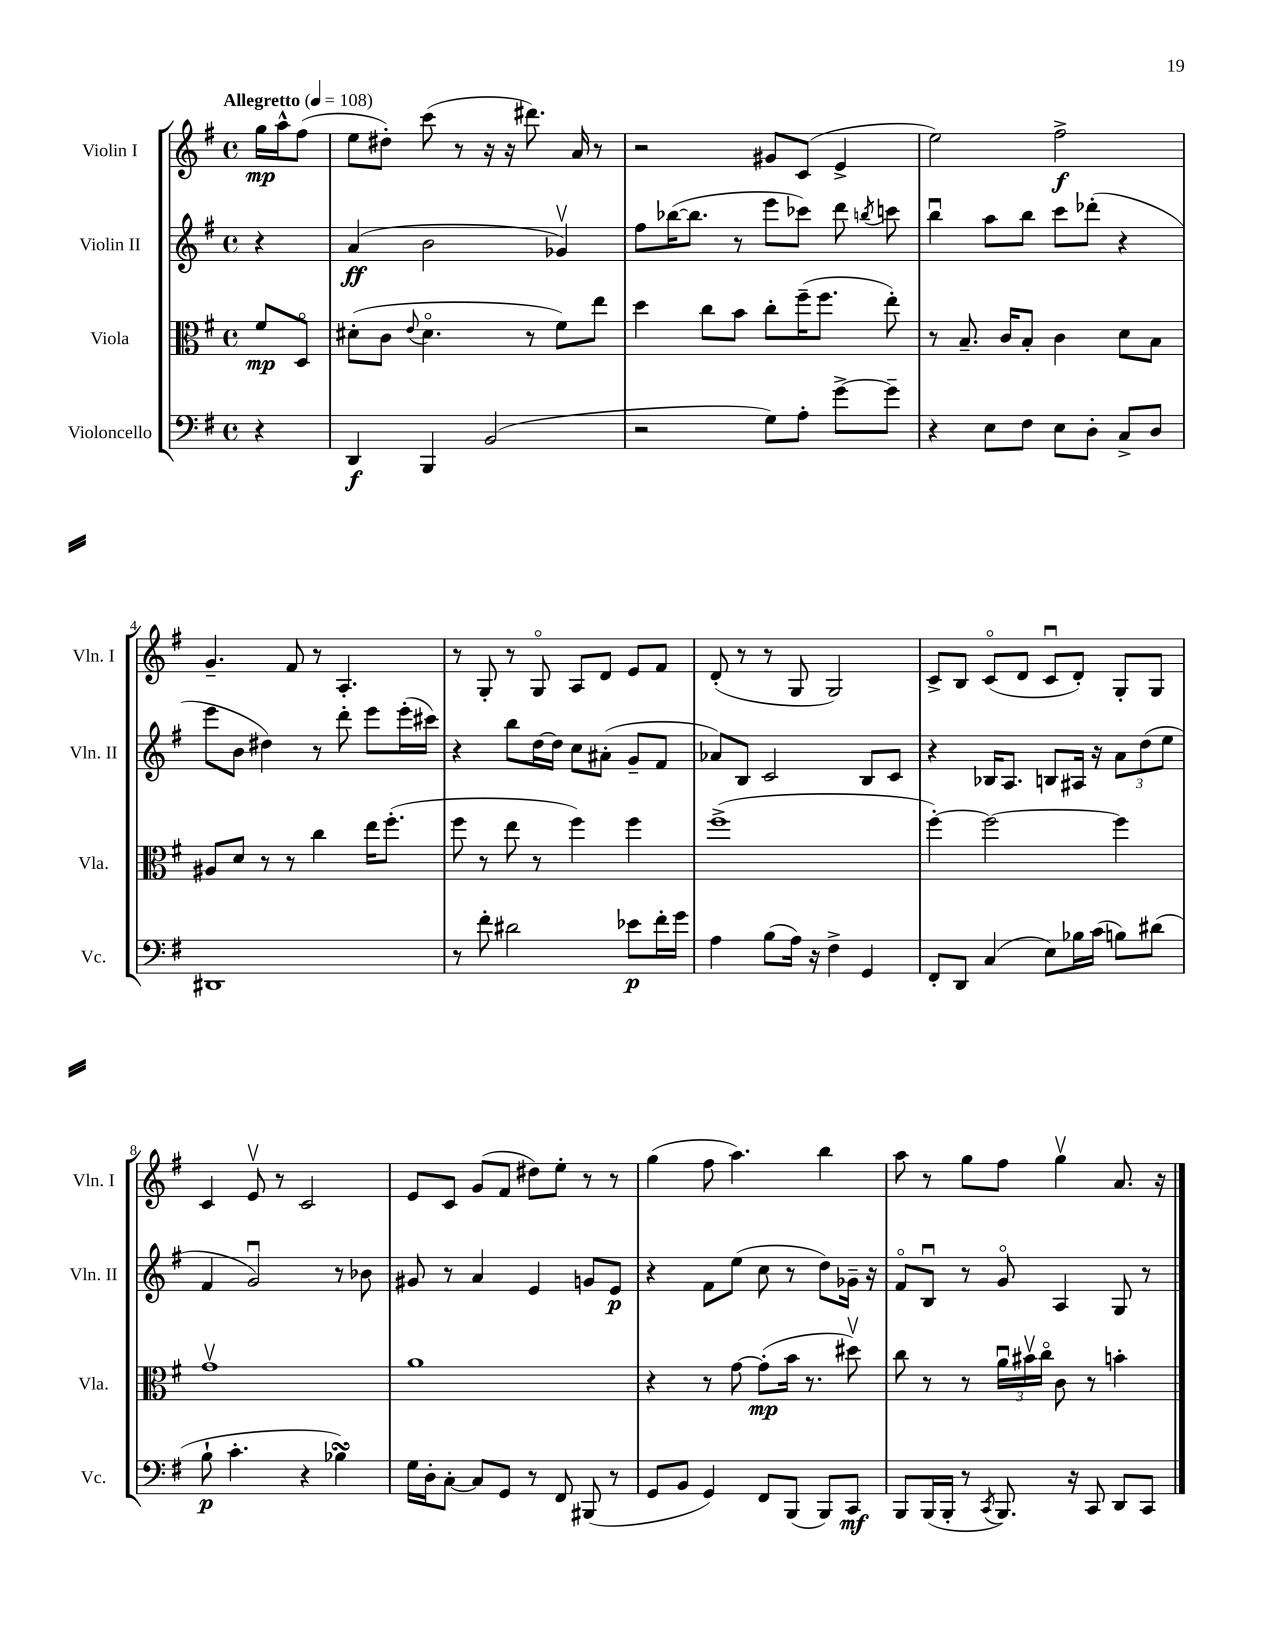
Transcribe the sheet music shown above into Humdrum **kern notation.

**kern	**dynam	**kern	**dynam	**kern	**dynam	**kern	**dynam
*part4	*part4	*part3	*part3	*part2	*part2	*part1	*part1
*staff4	*staff4	*staff3	*staff3	*staff2	*staff2	*staff1	*staff1
*I"Violoncello	*	*I"Viola	*	*I"Violin II	*	*I"Violin I	*
*I'Vc.	*	*I'Vla.	*	*I'Vln. II	*	*I'Vln. I	*
*clefF4	*	*clefC3	*	*clefG2	*	*clefG2	*
*k[f#]	*	*k[f#]	*	*k[f#]	*	*k[f#]	*
*M4/4	*	*M4/4	*	*M4/4	*	*M4/4	*
*met(c)	*	*met(c)	*	*met(c)	*	*met(c)	*
*MM108	*	*MM108	*	*MM108	*	*MM108	*
=	=	=	=	=	=	=	=
!	!	!	!	!	!	!LO:TX:a:B:t=Allegretto	!
4r	.	8f#/L	mp	4r	.	16gg\LL	mp
.	.	.	.	.	.	16aa^^\J	.
.	.	8D/J	.	.	.	(8ff#\J	.
=1	=1	=1	=1	=1	=1	=1	=1
4DD/	f	(8d#X'\L	.	(4a/	ff	8ee\L	.
.	.	8c\J	.	.	.	8dd#X'\J)	.
.	.	8qqe/	.	.	.	.	.
4BBB/	.	4.d#\	.	2b\	.	(8ccc\	.
.	.	.	.	.	.	8r	.
(2BB/	.	.	.	.	.	16r	.
.	.	.	.	.	.	16r	.
.	.	8r	.	.	.	8.ddd#X\)	.
.	.	8f#\L)	.	4g-Xv/)	.	.	.
.	.	.	.	.	.	16a/	.
.	.	8ee\J	.	.	.	8r	.
=2	=2	=2	=2	=2	=2	=2	=2
2r	.	4dd\	.	8ff#\L	.	2r	.
.	.	.	.	([16bb-X\K	.	.	.
.	.	.	.	8.bb-\J]	.	.	.
.	.	8cc\L	.	.	.	.	.
.	.	8b\J	.	8r	.	.	.
8G\L)	.	8cc'\L	.	8eee\L	.	8g#X/L	.
8A'\J	.	(16ff#~\K	.	8ccc-X\J)	.	(8c/J	.
.	.	8.ff#\J	.	.	.	.	.
[8g^\L	.	.	.	8ddd\	.	4e^/	.
.	.	.	.	8qbbn/	.	.	.
8g~\J]	.	8ee'\)	.	8cccn\	.	.	.
=3	=3	=3	=3	=3	=3	=3	=3
4r	.	8r	.	4bbu\	.	2ee\)	.
.	.	8.B~/	.	.	.	.	.
8E\L	.	.	.	8aa\L	.	.	.
.	.	16c/KL	.	.	.	.	.
8F#\J	.	8B'/J	.	8bb\J	.	.	.
8E\L	.	4c\	.	8ccc\L	.	2ff#^\	f
8D'\J	.	.	.	(8ddd-X'\J	.	.	.
8C^/L	.	8d\L	.	4r	.	.	.
8D/J	.	8B\J	.	.	.	.	.
!!LO:LB:g=z
=4	=4	=4	=4	=4	=4	=4	=4
1DD#X	.	8A#X/L	.	8eee\L	.	4.g~/	.
.	.	8d/J	.	8b\J	.	.	.
.	.	8r	.	4dd#X\)	.	.	.
.	.	8r	.	.	.	8f#/	.
.	.	4cc\	.	8r	.	8r	.
.	.	.	.	8ddd'\	.	4.A'/	.
.	.	16ee\KL	.	8eee\L	.	.	.
.	.	(8.ff#'\J	.	.	.	.	.
.	.	.	.	(16eee'\L	.	.	.
.	.	.	.	16ccc#X\JJ)	.	.	.
=5	=5	=5	=5	=5	=5	=5	=5
8r	.	8ff#\	.	4r	.	8r	.
8f#'\	.	8r	.	.	.	8G'/	.
2d#X\	.	8ee\	.	8bb\L	.	8r	.
.	.	8r	.	[16dd\L	.	8G/	.
.	.	.	.	16dd\JJ]	.	.	.
.	.	4ff#\)	.	8cc\L	.	8A/L	.
.	.	.	.	(8a#X'\J	.	8d/J	.
8e-X\L	p	4ff#\	.	8g~/L	.	8e/L	.
16f#'\L	.	.	.	8f#/J	.	8f#/J	.
16g\JJ	.	.	.	.	.	.	.
=6	=6	=6	=6	=6	=6	=6	=6
4A\	.	(1ff#^	.	8a-X/L)	.	(8d'/	.
.	.	.	.	8B/J	.	8r	.
(8B\L	.	.	.	2c/	.	8r	.
16A\Jk)	.	.	.	.	.	8G/	.
16r	.	.	.	.	.	.	.
4F#^\	.	.	.	.	.	2G/)	.
4GG/	.	.	.	8B/L	.	.	.
.	.	.	.	8c/J	.	.	.
=7	=7	=7	=7	=7	=7	=7	=7
8FF#'/L	.	[4ff#'\)	.	4r	.	8c^/L	.
8DD/J	.	.	.	.	.	8B/J	.
(4C/	.	2ff#\_	.	16B-X/KL	.	(8c/L	.
.	.	.	.	8.A/J	.	.	.
.	.	.	.	.	.	8d/J	.
8E\L)	.	.	.	8Bn/L	.	8cu/L	.
16B-X\L	.	.	.	16A#X/Jk	.	8d'/J)	.
(16c\JJ	.	.	.	16r	.	.	.
8Bn\L)	.	4ff#\]	.	12a\L	.	8G'/L	.
.	.	.	.	(12dd\	.	.	.
(8d#X\J	.	.	.	.	.	8G/J	.
.	.	.	.	12ee\J	.	.	.
!!LO:LB:g=z
=8	=8	=8	=8	=8	=8	=8	=8
8B`\	p	1gv	.	4f#/	.	4c/	.
4.c'\	.	.	.	.	.	.	.
.	.	.	.	2gu/)	.	8ev/	.
.	.	.	.	.	.	8r	.
4r	.	.	.	.	.	2c/	.
4B-XsSSs\)	.	.	.	8r	.	.	.
.	.	.	.	8b-X\	.	.	.
=9	=9	=9	=9	=9	=9	=9	=9
16G\LL	.	1a	.	8g#X/	.	8e/L	.
16D'\J	.	.	.	.	.	.	.
[8C'\J	.	.	.	8r	.	8c/J	.
8C/L]	.	.	.	4a/	.	(8g/L	.
8GG/J	.	.	.	.	.	8f#/J	.
8r	.	.	.	4e/	.	8dd#X\L)	.
8FF#/	.	.	.	.	.	8ee'\J	.
(8BBB#X/	.	.	.	8gn/L	.	8r	.
8r	.	.	.	8e/J	p	8r	.
=10	=10	=10	=10	=10	=10	=10	=10
8GG/L	.	4r	.	4r	.	(4gg\	.
8BB/J	.	.	.	.	.	.	.
4GG/)	.	8r	.	8f#\L	.	8ff#\	.
.	.	[8g\	.	(8ee\J	.	4.aa\)	.
8FF#/L	.	(8g'\L]	mp	8cc\	.	.	.
(8BBB/J	.	16b\Jk	.	8r	.	.	.
.	.	8.r	.	.	.	.	.
8BBB/L)	.	.	.	8dd\L)	.	4bb\	.
8CC/J	mf	8dd#Xv\)	.	16g-X~\Jk	.	.	.
.	.	.	.	16r	.	.	.
=11	=11	=11	=11	=11	=11	=11	=11
8BBB/L	.	8cc\	.	8f#/L	.	8aa\	.
(16BBB/L	.	8r	.	8Bu/J	.	8r	.
16BBB'/JJ	.	.	.	.	.	.	.
8r	.	8r	.	8r	.	8gg\L	.
8qCC/	.	.	.	.	.	.	.
8.BBB/)	.	24au\LL	.	8g/	.	8ff#\J	.
.	.	24b#Xv\	.	.	.	.	.
.	.	24cc\JJ	.	.	.	.	.
.	.	8c\	.	4A/	.	4ggv\	.
16r	.	.	.	.	.	.	.
8CC/	.	8r	.	.	.	.	.
8DD/L	.	4bn'\	.	8G/	.	8.a/	.
8CC/J	.	.	.	8r	.	.	.
.	.	.	.	.	.	16r	.
==	==	==	==	==	==	==	==
*-	*-	*-	*-	*-	*-	*-	*-
